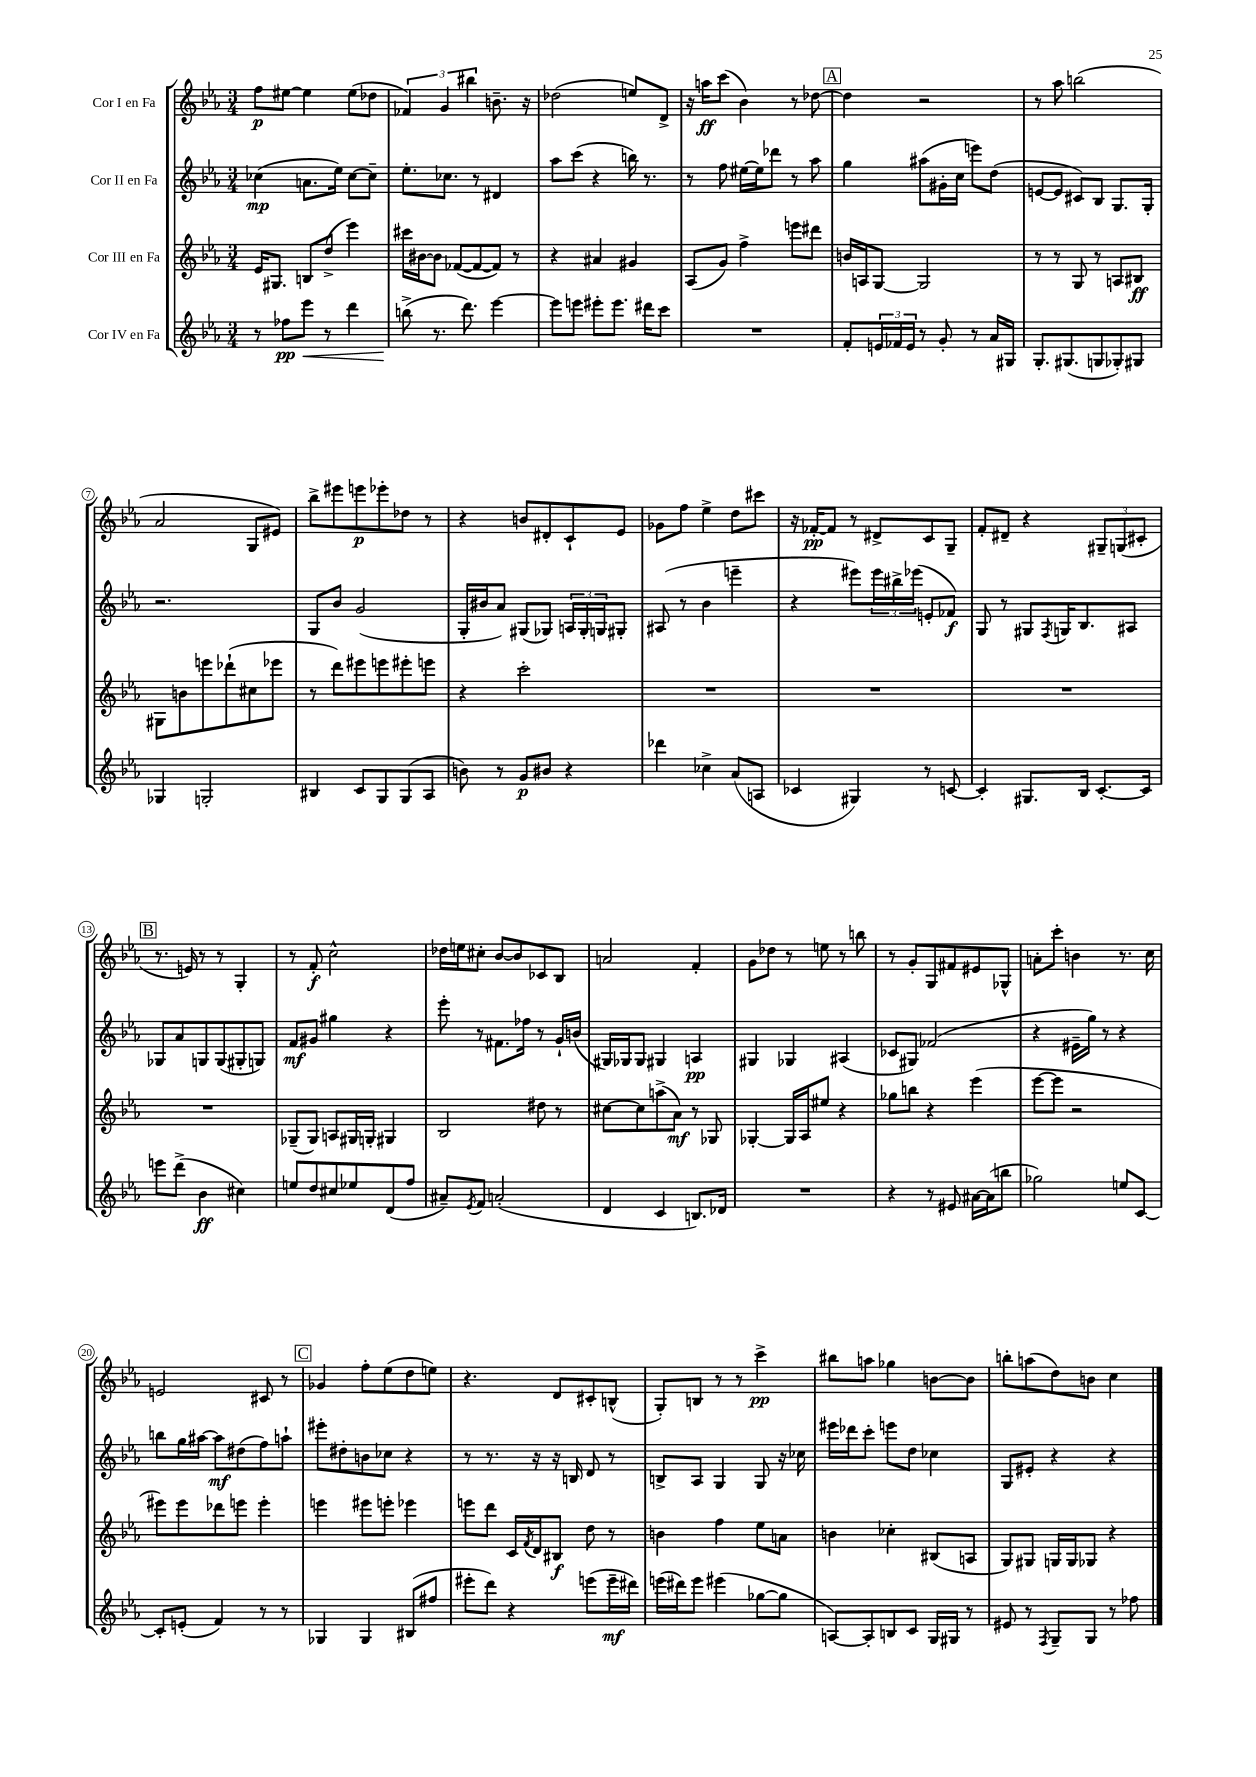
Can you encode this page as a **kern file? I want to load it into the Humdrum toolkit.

**kern	**kern	**kern	**kern
*staff4	*staff3	*staff2	*staff1
*clefG2	*clefG2	*clefG2	*clefG2
*k[b-e-a-]	*k[b-e-a-]	*k[b-e-a-]	*k[b-e-a-]
*M3/4	*M3/4	*M3/4	*M3/4
8r	16e-	(4cc-	8ff
.	8.G#	.	.
8ff-	.	.	[8ee#
8eee-	8B	8.a	4ee#]
8r	(8dd^	.	.
.	.	16ee-)	.
4ddd	4eee-)	[8cc-	(8ee#
.	.	8cc-~]	8dd-
=	=	=	=
(8bb^	16ccc#	8.ee-'	6f-)
.	[16b#	.	.
8.r	8b#]	.	.
.	.	.	6g
.	.	8.cc-	.
.	([8f-	.	.
8.ddd)	.	.	.
.	.	.	6bb#
.	8f-_	8r	.
[4eee-	8f-])	4d#	8.b~
.	8r	.	.
.	.	.	16r
=	=	=	=
8eee-]	4r	8aa-	(2dd-
8eee	.	(8ccc	.
8eee#'	4a#	4r	.
8.eee#	.	.	.
.	4g#	16bb)	8ee)
16ddd#	.	8.r	.
8ccc	.	.	8d^
=	=	=	=
2.r	(8A-	8r	16r
.	.	.	16aa
.	8g)	8ff	(8ccc
.	4ff^	[16ee#	4b-)
.	.	16ee#]	.
.	.	8ddd-	.
.	8eee	8r	8r
.	8ddd#	8aa-	[8dd-
=	=	=	=
8f'	16b	4gg	4dd-]
.	16A	.	.
24e	[8G	.	.
24f-	.	.	.
24e	.	.	.
8r	2G]	(8aa#	2r
8g'	.	16g#'	.
.	.	16cc	.
8r	.	8eee)	.
16a-	.	(8dd	.
16G#	.	.	.
=	=	=	=
8.G'	8r	[8e	8r
.	8r	8e]	8aa-
(8.G#	.	.	.
.	8G	8c#)	(2bb
8G	8r	8B-	.
8G-')	8A	8.G	.
8G#	8B#	.	.
.	.	16G'	.
=	=	=	=
4G-	8G#	2.r	2a-
.	8b	.	.
2G'	8eee	.	.
.	(8ddd-`	.	.
.	8cc#	.	8G
.	8eee-	.	8e#)
=	=	=	=
4B#	8r	8G	8bb-^
.	8ddd)	8b-	8eee#
8c	8eee#	(2g	8eee
8G	8eee	.	8eee-'
(8G	8eee#'	.	8dd-
8A-	8eee	.	8r
=	=	=	=
8b)	4r	16G'	4r
.	.	16b#	.
8r	.	8a-)	.
8g	2ccc'	(8G#	8b
8b#	.	8G-)	8d#'
4r	.	24A	8c`
.	.	24G-'	.
.	.	24G	.
.	.	8G#'	8e-
=	=	=	=
4ddd-	2.r	(8A#	8g-
.	.	8r	8ff
4cc-^	.	4b-	4ee-^
(8a-	.	4eee~	8dd
8A	.	.	8ccc#
=	=	=	=
4c-	2.r	4r	16r
.	.	.	[16f-'
.	.	.	8f-]
4G#)	.	8eee#)	8r
.	.	24eee#	8d#^
.	.	24bb#^	.
.	.	(24eee-	.
8r	.	8e'	8c
[8c	.	8f-)	8G~
=	=	=	=
4c']	2.r	8G	8f'
.	.	8r	8d#~
8.G#	.	8G#	4r
.	.	8qF	.
.	.	16G	.
16B-	.	8.B-	.
[8.c'	.	.	12G#~
.	.	.	(12G
.	.	8A#	.
.	.	.	12c#'
16c]	.	.	.
=	=	=	=
8eee	2.r	8G-	8.r
(8ddd^	.	8a-	.
.	.	.	16e)
4b-	.	8G	8r
.	.	(8G	8r
4cc#)	.	8G#'	4G'
.	.	8G)	.
=	=	=	=
8ee	(8G-~	8f	8r
8dd	8G-)	8g#	8f'
8cc#	8A	4gg#	2cc^^
8ee-	16G#	.	.
.	16G'	.	.
(8d	4G#	4r	.
8ff	.	.	.
=	=	=	=
8a#~)	2B-	8eee-'	16dd-
.	.	.	16ee
8qe-	.	.	.
8f	.	8r	8cc#'
(2a'	.	8.f#	[8b-
.	.	.	8b-]
.	.	16ff-	.
.	8dd#	8r	8c-
.	8r	16g`	8B-
.	.	(16b	.
=	=	=	=
4d	[8cc#	16G#)	2a
.	.	16G-	.
.	8cc#]	8G-	.
4c	(8aa^	4G#	.
.	8a-)	.	.
8.B)	8r	4A	4f'
.	8G-	.	.
16d-	.	.	.
=	=	=	=
2.r	[4G-'	4G#	8g
.	.	.	8dd-
.	16G-]	4G-	8r
.	16A-	.	.
.	8ee#	.	8ee
.	4r	(4A#	8r
.	.	.	8bb
=	=	=	=
4r	8gg-	8c-	8r
.	8bb	8G#)	8g'
8r	4r	(2f-	8G
8e#	.	.	8f#
[16a#	(4eee-	.	8e#
(16a#]	.	.	.
8bb	.	.	8G-^^
=	=	=	=
2gg-)	[8eee-	4r	8a'
.	8eee-]	.	8ccc'
.	2r	16e#~	4b
.	.	16gg)	.
.	.	8r	.
8ee	.	4r	8.r
[8c	.	.	.
.	.	.	16cc
=	=	=	=
8c']	8eee#)	8bb	2e
(8e'	8eee#	16gg	.
.	.	[16aa#	.
4f)	8ddd-	8aa#]	.
.	8eee	(8dd#	.
8r	4eee'	8ff)	8c#
8r	.	8aa`	8r
=	=	=	=
4G-	4eee	8eee#'	4g-
.	.	8dd#'	.
4G-	8eee#	8b	8ff'
.	8eee'	8cc-	(8ee-
(8B#	4eee-	4r	8dd
8ff#	.	.	8ee)
=	=	=	=
8eee#'	8eee	8r	4.r
8ddd)	8ddd	8.r	.
4r	16c	.	.
.	8qf	.	.
.	16d	16r	.
.	8B#	16r	8d
.	.	16B	.
(8eee	8dd	8d	8c#'
16eee~	8r	8r	(8B^^
16ddd#)	.	.	.
=	=	=	=
(16eee	4b	8B^	8G')
16ddd#)	.	.	.
8eee	.	8A-	8B
(4eee#	4ff	4G	8r
.	.	.	8r
[8gg-	8ee-	8G	4ccc^
8gg-]	8a	16r	.
.	.	16cc-	.
=	=	=	=
[8A)	4b	16eee#	8bb#
.	.	16ddd-	.
8A']	.	8ccc'	8aa
8B	4cc-'	8eee	4gg-
8c	.	8dd	.
16G	(8B#	4cc-	[8b
16G#	.	.	.
8r	8A	.	8b]
=	=	=	=
8e#	8G)	8G	8bb'
8r	8G#	8e#'	(8aa
8qF	.	.	.
8G~	16G	4r	8dd)
.	16G	.	.
8G	8G-	.	8b
8r	4r	4r	4cc
8ff-	.	.	.
==	==	==	==
*-	*-	*-	*-
